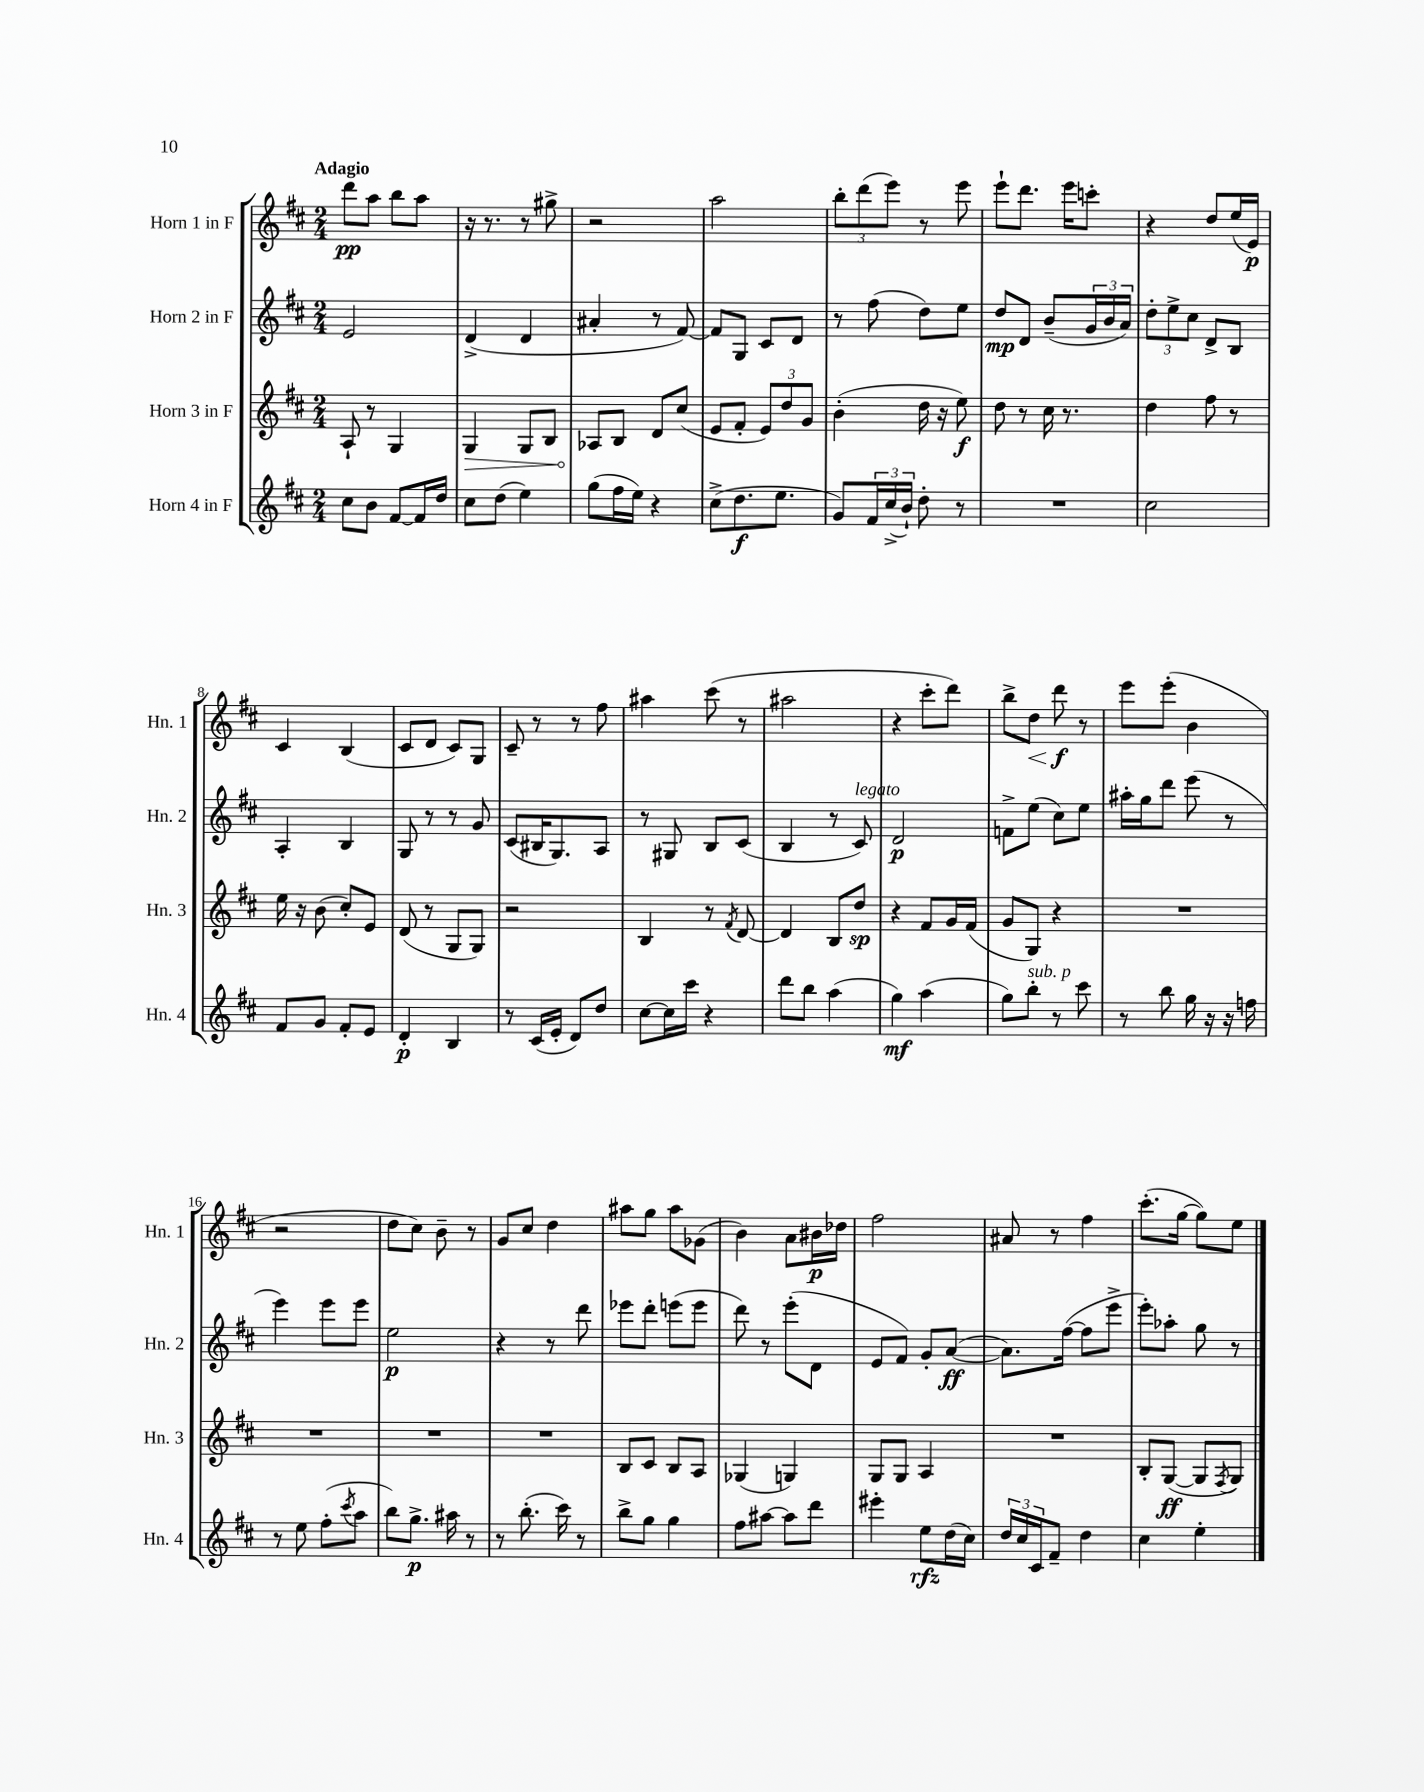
<<
\new StaffGroup <<
\new Staff = "s0" \with { instrumentName = "Horn 1 in F" shortInstrumentName = "Hn. 1" } {
    \clef treble \key d \major \numericTimeSignature \time 2/4 \tempo "Adagio"
    d'''8\pp a''8 b''8 a''8 |
    r16 r8. r8 gis''8-> |
    r2 |
    a''2 |
    \tuplet 3/2 { b''8-. d'''8( e'''8) } r8 e'''8 |
    e'''8-! d'''8. e'''16 c'''8-. |
    r4 d''8 e''16( e'16\p) |
    cis'4 b4( |
    cis'8 d'8 cis'8) g8 |
    cis'8-- r8 r8 fis''8 |
    ais''4 cis'''8( r8 |
    ais''2 |
    r4 cis'''8-. d'''8) |
    b''8-> d''8\< d'''8\f\! r8 |
    e'''8 e'''8-.( b'4 |
    r2 |
    d''8 cis''8) b'8-- r8 |
    g'8 cis''8 d''4 |
    ais''8 g''8 ais''8 ges'8( |
    b'4) a'8 bis'16\p des''16 |
    fis''2 |
    ais'8 r8 fis''4 |
    cis'''8.-.( g''16~ g''8) e''8 \bar "|." |
}
\new Staff = "s1" \with { instrumentName = "Horn 2 in F" shortInstrumentName = "Hn. 2" } {
    \clef treble \key d \major \numericTimeSignature \time 2/4
    e'2 |
    d'4->( d'4 |
    ais'4-. r8 fis'8~) |
    fis'8 g8 cis'8 d'8 |
    r8 fis''8( d''8) e''8 |
    d''8\mp d'8 b'8--( \tuplet 3/2 { g'16 b'16 a'16) } |
    \tuplet 3/2 { d''8-. e''8-> cis''8 } d'8-> b8 |
    a4-. b4 |
    g8 r8 r8 g'8 |
    cis'8( bis16 g8.) a8 |
    r8 gis8 b8 cis'8( |
    b4 r8 cis'8^\markup { \italic "legato" }) |
    d'2\p |
    f'8-> e''8( cis''8) e''8 |
    ais''16-. g''16 d'''8 e'''8( r8 |
    e'''4) e'''8 e'''8 |
    e''2\p |
    r4 r8 d'''8 |
    ees'''8 d'''8-. e'''8( e'''8 |
    d'''8) r8 e'''8-.( d'8 |
    e'8 fis'8) g'8-. a'8~\ff( |
    a'8.) fis''16~( fis''8 e'''8-> |
    e'''8-.) aes''8-. g''8 r8 \bar "|." |
}
\new Staff = "s2" \with { instrumentName = "Horn 3 in F" shortInstrumentName = "Hn. 3" } {
    \clef treble \key d \major \numericTimeSignature \time 2/4
    a8-! r8 g4 |
    \once \override Hairpin.circled-tip = ##t g4\> g8 b8 |
    aes8\! b8 d'8 cis''8( |
    e'8 fis'8-. \tuplet 3/2 { e'8) d''8 g'8 } |
    b'4-.( d''16 r16 e''8\f) |
    d''8 r8 cis''16 r8. |
    d''4 fis''8 r8 |
    e''16 r16 b'8( cis''8-.) e'8 |
    d'8( r8 g8 g8) |
    r2 |
    b4 r8 \acciaccatura { fis'8 } d'8~ |
    d'4 b8 d''8\sp |
    r4 fis'8 g'16 fis'16( |
    g'8 g8) r4 |
    R2 |
    R2 |
    R2 |
    R2 |
    b8 cis'8 b8 a8 |
    ges4( g4) |
    g8 g8 a4 |
    R2 |
    b8-. g8~\ff( g8 \acciaccatura { fis8 } g8) \bar "|." |
}
\new Staff = "s3" \with { instrumentName = "Horn 4 in F" shortInstrumentName = "Hn. 4" } {
    \clef treble \key d \major \numericTimeSignature \time 2/4
    cis''8 b'8 fis'8~ fis'16 d''16 |
    cis''8 d''8( e''4) |
    g''8( fis''16 e''16) r4 |
    cis''8->( d''8.\f e''8. |
    g'8) \tuplet 3/2 { fis'16 cis''16->( b'16-!) } d''8-. r8 |
    R2 |
    cis''2 |
    fis'8 g'8 fis'8-. e'8 |
    d'4-.\p b4 |
    r8 cis'16( e'16-. d'8) d''8 |
    cis''8~ cis''16 cis'''16 r4 |
    d'''8 b''8 a''4( |
    g''4\mf) a''4( |
    g''8) b''8-.^\markup { \italic "sub. p" } r8 cis'''8 |
    r8 b''8 g''16 r16 r16 f''16 |
    r8 e''8 fis''8-.( \acciaccatura { cis'''8 } a''8 |
    b''8) g''8.->\p ais''16 r8 |
    r8 b''8.-.( cis'''16) r8 |
    b''8-> g''8 g''4 |
    fis''8 ais''8~ ais''8 d'''8 |
    eis'''4-. e''8\rfz d''16( cis''16) |
    \tuplet 3/2 { d''16 cis''16 cis'16 } fis'8-- d''4 |
    cis''4 e''4-. \bar "|." |
}
>>
>>
